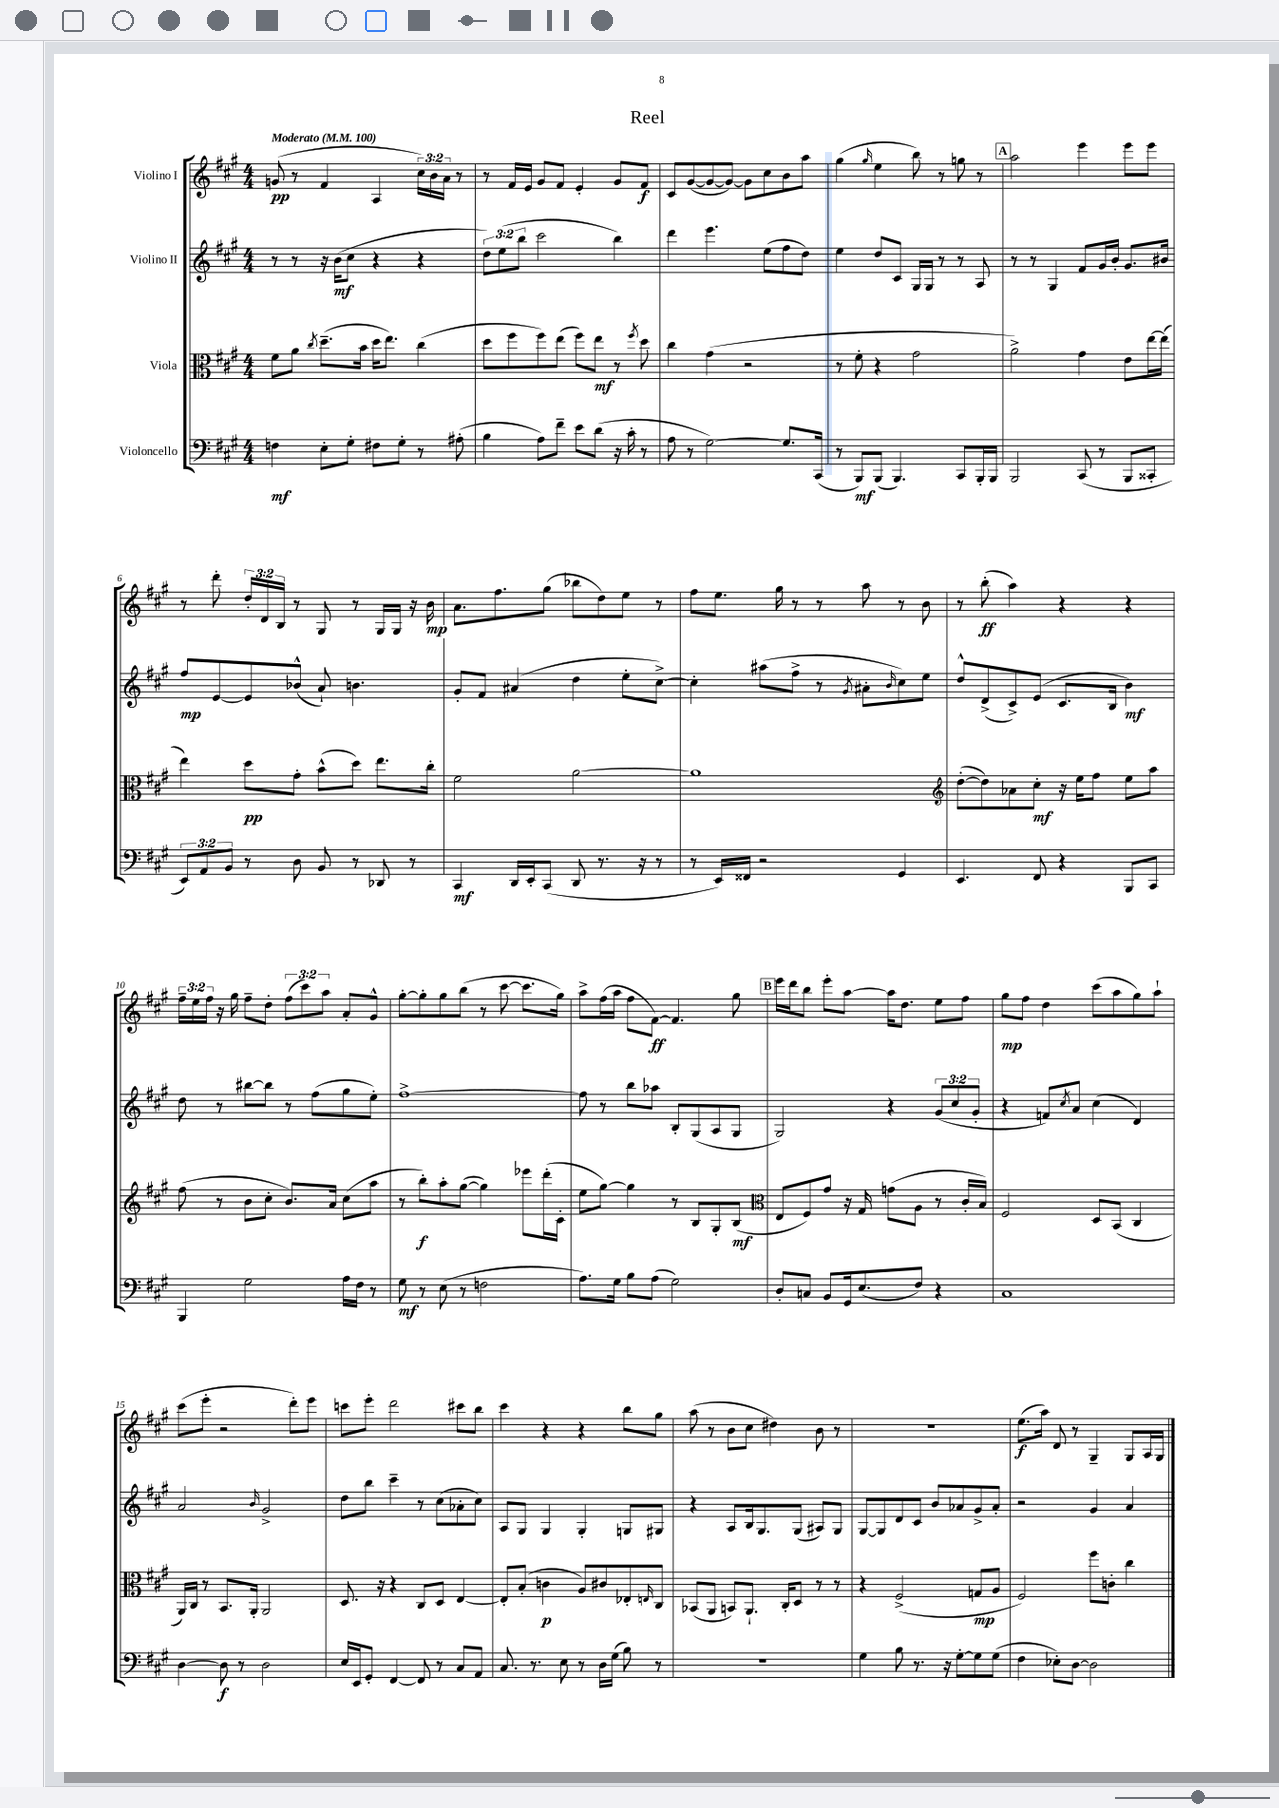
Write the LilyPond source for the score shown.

\header { title = "Reel" }
<<
\new StaffGroup <<
\new Staff = "s0" \with { instrumentName = "Violino I" } {
    \clef treble \key a \major \numericTimeSignature \time 4/4 \override Staff.TupletNumber.text = #tuplet-number::calc-fraction-text \tempo "Moderato" 4 = 100
    g'8\pp( r8 fis'4 a4 \tuplet 3/2 { cis''16) b'16 a'16 } r8 |
    r8 fis'16 e'16 gis'8 fis'8 e'4-. gis'8 fis'8\f |
    cis'8 gis'8~( gis'8~ gis'8~) gis'8 cis''8 b'8 a''8 |
    gis''4( \grace { gis''16 } e''4 b''8) r8 g''8 r8 |
    \mark \markup { \box "A" } a''2 e'''4 e'''8 e'''8 |
    r8 d'''8-. \tuplet 3/2 { d''16-. d'16 b16 } r8 gis8 r8 gis16 gis16 r16 b'16\mp |
    a'8. fis''8. gis''8( bes''8 d''8) e''8 r8 |
    fis''8 e''8. gis''16 r8 r8 a''8 r8 b'8 |
    r8 b''8-.\ff( a''4) r4 r4 |
    \tuplet 3/2 { fis''16-- e''16 fis''16 } r16 gis''16 fis''8-- d''8-. \tuplet 3/2 { fis''8( cis'''8) a''8 } a'8-. gis'8-^ |
    gis''8~-. gis''8-. gis''8 b''8( r8 cis'''8~ cis'''8. gis''16) |
    a''8-> fis''16( a''16 fis''8 fis'8~\ff) fis'4. gis''8 |
    \mark \markup { \box "B" } e'''16 d'''16 b''8 e'''8-. a''8~ a''16 d''8. e''8 fis''8 |
    gis''8\mp fis''8 d''4 cis'''8( a''8 gis''8) a''8-! |
    cis'''8( e'''8-. r2 d'''8-.) e'''8 |
    c'''8 e'''8-. d'''2 cis'''8 b''8 |
    cis'''4 r4 r4 b''8 gis''8 |
    a''8( r8 b'8 cis''8 dis''4) b'8 r8 |
    r1 |
    e''8.\f( a''16) d'8 r8 gis4-- gis8 a16 gis16 \bar "|." |
}
\new Staff = "s1" \with { instrumentName = "Violino II" } {
    \clef treble \key a \major \numericTimeSignature \time 4/4 \override Staff.TupletNumber.text = #tuplet-number::calc-fraction-text
    r8 r8 r16 b'16\mf( cis''8 r4 r4 |
    \tuplet 3/2 { d''8) e''8( b''8 } cis'''2 b''4) |
    d'''4 e'''4. e''8( fis''8 d''8) |
    e''4 d''8 cis'8 gis16 gis16 r8 r8 a8 |
    \mark \markup { \box "A" } r8 r8 gis4 fis'8 gis'16 b'16-. gis'8. bis'16 |
    fis''8\mp e'8~ e'8 bes'8-^( a'8-!) b'4. |
    gis'8-. fis'8 ais'4( d''4 e''8-. cis''8~->) |
    cis''4-. ais''8( fis''8-> r8 \acciaccatura { gis'8 } ais'8-. \grace { b'16 } cis''8) e''8 |
    d''8-^ d'8->( cis'8->) e'8( cis'8. b16 b'4\mf) |
    d''8 r8 bis''8~ bis''8 r8 fis''8( gis''8 e''8-.) |
    fis''1~-> |
    fis''8 r8 b''8 aes''8 b8-. gis8( a8 gis8 |
    \mark \markup { \box "B" } gis2) r4 \tuplet 3/2 { gis'8( cis''8 gis'8-. } |
    r4 f'8) \acciaccatura { cis''8 } a'8 cis''4( d'4) |
    a'2 \grace { b'16 } gis'2-> |
    d''8 b''8 cis'''4-- r8 cis''8( aes'8-. cis''8) |
    a8 gis8 gis4 gis4-. g8 gis8 |
    r4 a8 b16 gis8. gis8( ais8) gis8 |
    gis8~ gis8 d'8 cis'8 b'8 aes'8 gis'8-> aes'8-. |
    r2 gis'4 a'4 \bar "|." |
}
\new Staff = "s2" \with { instrumentName = "Viola" } {
    \clef alto \key a \major \numericTimeSignature \time 4/4
    fis'8 a'8 \acciaccatura { cis''8 } d''8.--( b'16 d''16 e''8.) cis''4( |
    d''8 fis''8 fis''8) e''8( fis''8) e''8\mf r8 \acciaccatura { fis''8 } d''8 |
    cis''4 gis'4( r2 |
    r8 fis'8-. r4 gis'2 |
    \mark \markup { \box "A" } a'2->) gis'4 e'8 e''16~ e''16( |
    e''4) d''8\pp gis'8-. b'8-^( d''8) e''8. cis''16-. |
    fis'2 a'2~ |
    a'1 |
    \clef treble d''8~-.( d''8) aes'8 cis''8-.\mf r16 e''16 fis''8 e''8 a''8 |
    fis''8( r8 b'8 cis''8-. b'8.) a'16 cis''8( a''8 |
    r8 b''8-.\f) a''8-. gis''8~( gis''4) ees'''8 d'''16-.( cis'16-. |
    e''8 gis''8~) gis''4 r8 b8 gis8-. b8\mf( |
    \mark \markup { \box "B" } \clef alto e8 fis8) gis'8 r16 gis16 g'8( a8 r8 cis'16-. b16) |
    fis2 d8 b,8( cis4 |
    a,16) cis16 r8 b,8. a,16-. a,2 |
    d8. r16 r4 cis8 d8 e4~ |
    e8-. b8-.( c'4\p a8) cis'8 ees8-. \grace { e16 } cis8 |
    bes,8( a,8 b,8) a,8.-! cis16-. d8 r8 r8 |
    r4 fis2->( g8\mp a8 |
    fis2) fis''8 c'8-. cis''4 \bar "|." |
}
\new Staff = "s3" \with { instrumentName = "Violoncello" } {
    \clef bass \key a \major \numericTimeSignature \time 4/4 \override Staff.TupletNumber.text = #tuplet-number::calc-fraction-text
    f4\mf e8-. gis8-. fis8 gis8-. r8 ais8-.( |
    b4 a8) fis'8-- e'8 d'8( r16 cis'16-. r8 |
    a8 r8 gis2~) gis8. cis,16( |
    r8 b,,8\mf) b,,8( b,,4.) cis,8 b,,16-. b,,16 |
    \mark \markup { \box "A" } b,,2 cis,8( r8 b,,8 cisis,8-. |
    \tuplet 3/2 { e,8) a,8 b,8 } r8 d8 b,8 r8 des,8 r8 |
    cis,4\mf d,16 e,16-. cis,8( d,8 r8. r16 r8 |
    r8 e,16) fisis,16 r2 gis,4 |
    e,4. fis,8 r4 b,,8 cis,8 |
    b,,4 gis2 a16 fis16 r8 |
    gis8\mf r8 e8( r8 f2 |
    a8.) gis16 b8 a8( gis2) |
    \mark \markup { \box "B" } d8-. c8 b,8 gis,16 e8.( fis8) r4 |
    cis1 |
    d4~ d8\f r8 d2 |
    e16 e,16 gis,8-. fis,4~ fis,8 r8 cis8 a,8 |
    cis8. r8. e8 r8 d16 gis16( b8) r8 |
    R1 |
    gis4 b8 r8. r16 gis8~-. gis8 gis8( |
    fis4 ees8-.) d8~ d2 \bar "|." |
}
>>
>>
